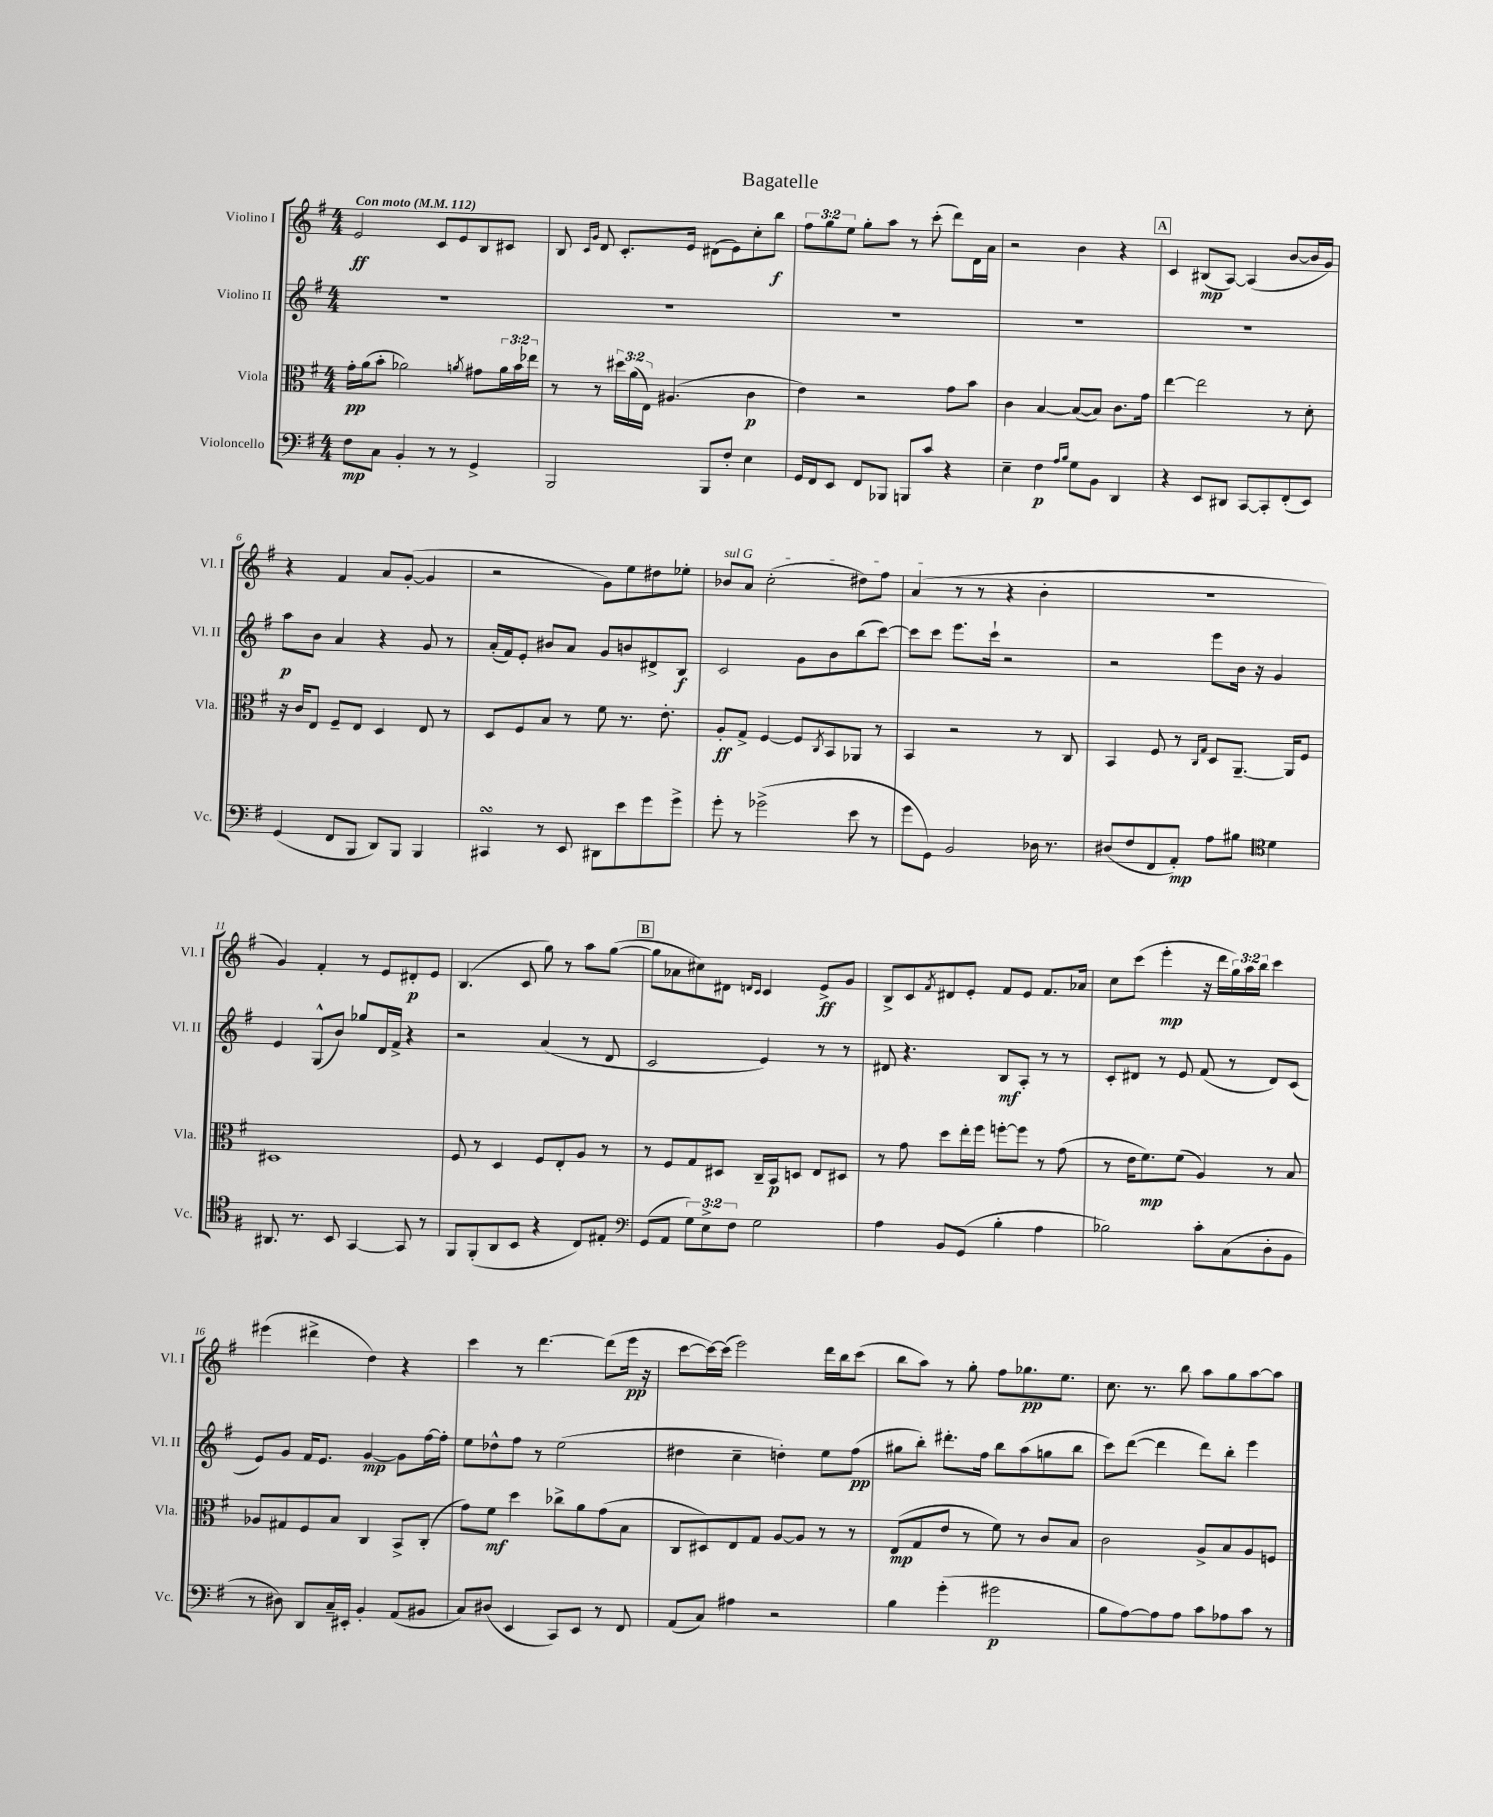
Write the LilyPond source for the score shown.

\header { title = "Bagatelle" }
<<
\new StaffGroup <<
\new Staff = "s0" \with { instrumentName = "Violino I" shortInstrumentName = "Vl. I" } {
    \clef treble \key g \major \numericTimeSignature \time 4/4 \override Staff.TupletNumber.text = #tuplet-number::calc-fraction-text \tempo "Con moto" 4 = 112
    e'2\ff c'8 e'8 b8 cis'8 |
    b8 \grace { c'16 g'16 } d'8 c'8.-. e'16 dis'8( e'8) c''8-. b''8\f |
    \tuplet 3/2 { fis''8 g''8 e''8 } g''8-. a''8 r8 c'''8-.( d'''8) d'16 a'16 |
    r2 b'4 r4 |
    \mark \markup { \box "A" } c'4 bis8\mp( a8~) a4( b'8~ b'16 g'16) |
    r4 fis'4 a'8 g'8~-.( g'4 |
    r2 g'8) e''8 dis''8 ees''8-. |
    \once \override TextSpanner.bound-details.left.text = \markup { \italic "sul G" } bes'8\startTextSpan a'8 c''2-.( dis''8) fis''8 |
    a'4\stopTextSpan( r8 r8 r4 b'4-. |
    R1 |
    g'4) fis'4-. r8 e'8 dis'8-.\p e'8 |
    b4.( c'8 g''8) r8 a''8 g''8~( |
    \mark \markup { \box "B" } g''8 aes'8 cis''8) dis'8 \grace { d'16 c'16 } c'4 e'8->\ff g'8 |
    b8-> c'8 \acciaccatura { fis'8 } dis'8 e'8-. fis'8 e'8 fis'8. aes'16 |
    c''8 c'''8( e'''4-.\mp r16 d'''16 \tuplet 3/2 { g''16) a''16 b''16 } c'''4 |
    eis'''4( dis'''4-> d''4) r4 |
    c'''4 r8 d'''4.~ d'''8( e'''16\pp r16 |
    c'''8~ c'''16~) c'''16( e'''2) d'''16 b''16 c'''8( |
    b''8 a''8) r8 g''8-. fis''8 ges''8.\pp e''8. |
    c''8. r8. b''8 a''8 g''8 a''8~ a''8 \bar "|." |
}
\new Staff = "s1" \with { instrumentName = "Violino II" shortInstrumentName = "Vl. II" } {
    \clef treble \key g \major \numericTimeSignature \time 4/4
    R1 |
    R1 |
    R1 |
    R1 |
    \mark \markup { \box "A" } R1 |
    a''8\p b'8 a'4 r4 g'8 r8 |
    a'16-.( fis'16) e'8-. bis'8 a'8 g'8 b'8 dis'8-> b8\f |
    c'2 g'8 b'8 b''8( c'''8~) |
    c'''8 c'''8 e'''8. c'''16-! r2 |
    r2 e'''8 b'16 r16 g'4 |
    e'4 g8-^( b'8) ges''8 d'16 fis'16-> r4 |
    r2 a'4( r8 d'8 |
    \mark \markup { \box "B" } c'2 e'4) r8 r8 |
    dis'8 r4. b8\mf a8-. r8 r8 |
    c'8-. dis'8 r8 e'8 fis'8( r8 dis'8) c'8( |
    e'8) g'8 fis'16 e'8. g'4~\mp g'8 fis''16~ fis''16-. |
    e''8 des''8-^ fis''8 r8 e''2( |
    dis''4 c''4-- d''4-.) e''8 fis''8\pp( |
    gis''8 b''8-.) dis'''8.-. fis''16 b''8 a''8( g''8 b''8 |
    c'''8) d'''8~( d'''4 d'''8) b''8-. e'''4 \bar "|." |
}
\new Staff = "s2" \with { instrumentName = "Viola" shortInstrumentName = "Vla." } {
    \clef alto \key g \major \numericTimeSignature \time 4/4 \override Staff.TupletNumber.text = #tuplet-number::calc-fraction-text
    g'16-.\pp a'16( b'8-. aes'2) \acciaccatura { a'8 } gis'8 \tuplet 3/2 { a'16 b'16 ees''16 } |
    r8 r8 \tuplet 3/2 { dis''16 a'16( e16) } ais4.( c'4\p |
    e'4) r2 g'8 b'8 |
    c'4 b4~ b8~( b8) c'8. g'16 |
    \mark \markup { \box "A" } e''4~ e''2 r8 d'8-. |
    r16 c'16 e8 fis8-- e8 d4 e8 r8 |
    d8 fis8 b8 r8 fis'8 r8. e'8.-. |
    a8-.\ff g8-> fis4~ fis8 \acciaccatura { c8 } b,8 aes,8 r8 |
    b,4 r2 r8 c8 |
    b,4 fis8 r8 \grace { c16 g16 } d8 a,8.~-- a,16 fis8 |
    dis1 |
    fis8 r8 d4 fis8 e8-. a8 r8 |
    \mark \markup { \box "B" } r8 fis8 g8 dis8 c16-- b,16\p d8 e8 dis8 |
    r8 g'8 d''8 e''16-. fis''16 f''8~-. f''8 r8 g'8( |
    r8 e'16 fis'8.\mp) fis'8( a4) r8 b8 |
    aes8 gis8 fis8 b8 c4 b,8-> c8-.( |
    g'8) fis'8\mf d''4 ces''8-> a'8 g'8( b8 |
    c8 dis8) e8 g8 a8~ a8 r8 r8 |
    e8\mp( g8 e'8 r8 fis'8) r8 c'8 b8 |
    c'2 a8-> b8 a8 f8 \bar "|." |
}
\new Staff = "s3" \with { instrumentName = "Violoncello" shortInstrumentName = "Vc." } {
    \clef bass \key g \major \numericTimeSignature \time 4/4 \override Staff.TupletNumber.text = #tuplet-number::calc-fraction-text
    fis8\mp c8 b,4-. r8 r8 g,4-> |
    b,,2 b,,8 fis8-. e4 |
    g,16 fis,16 e,8 fis,8 bes,,8 b,,8 c'8 r4 |
    e4-- fis4\p \grace { a16 b16 } g8 b,8 d,4 |
    \mark \markup { \box "A" } r4 e,8 dis,8 c,8~ c,8-. fis,8-.( e,8) |
    g,4( fis,8 b,,8 d,8) b,,8 b,,4 |
    cis,4\turn r8 e,8 dis,8 e'8 g'8 g'8-> |
    g'8-. r8 ges'2->( e'8 r8 |
    g'8 g,8) b,2 des16 r8. |
    dis8( fis8 fis,8 a,8-.\mp) a8 bis8 \clef tenor d'4 |
    ais,8. r8. b,8 g,4~ g,8 r8 |
    fis,8 fis,8-.( a,8 b,8 r4 c8) eis8-. |
    \mark \markup { \box "B" } \clef bass g,8( a,8 \tuplet 3/2 { g8) e8-> fis8 } g2 |
    a4 b,8 g,8( b4-. a4 |
    bes2) c'8-. c8( d8-. b,8 |
    r8 dis8) d,8 c16-- eis,16-. b,4-. a,8( bis,8 |
    c8) dis8( e,4 c,8) e,8 r8 fis,8 |
    a,8( c8) ais4 r2 |
    b4 g'4-.( gis'2\p |
    b8 a8~) a8 a8 c'8 aes8 c'8 r8 \bar "|." |
}
>>
>>
